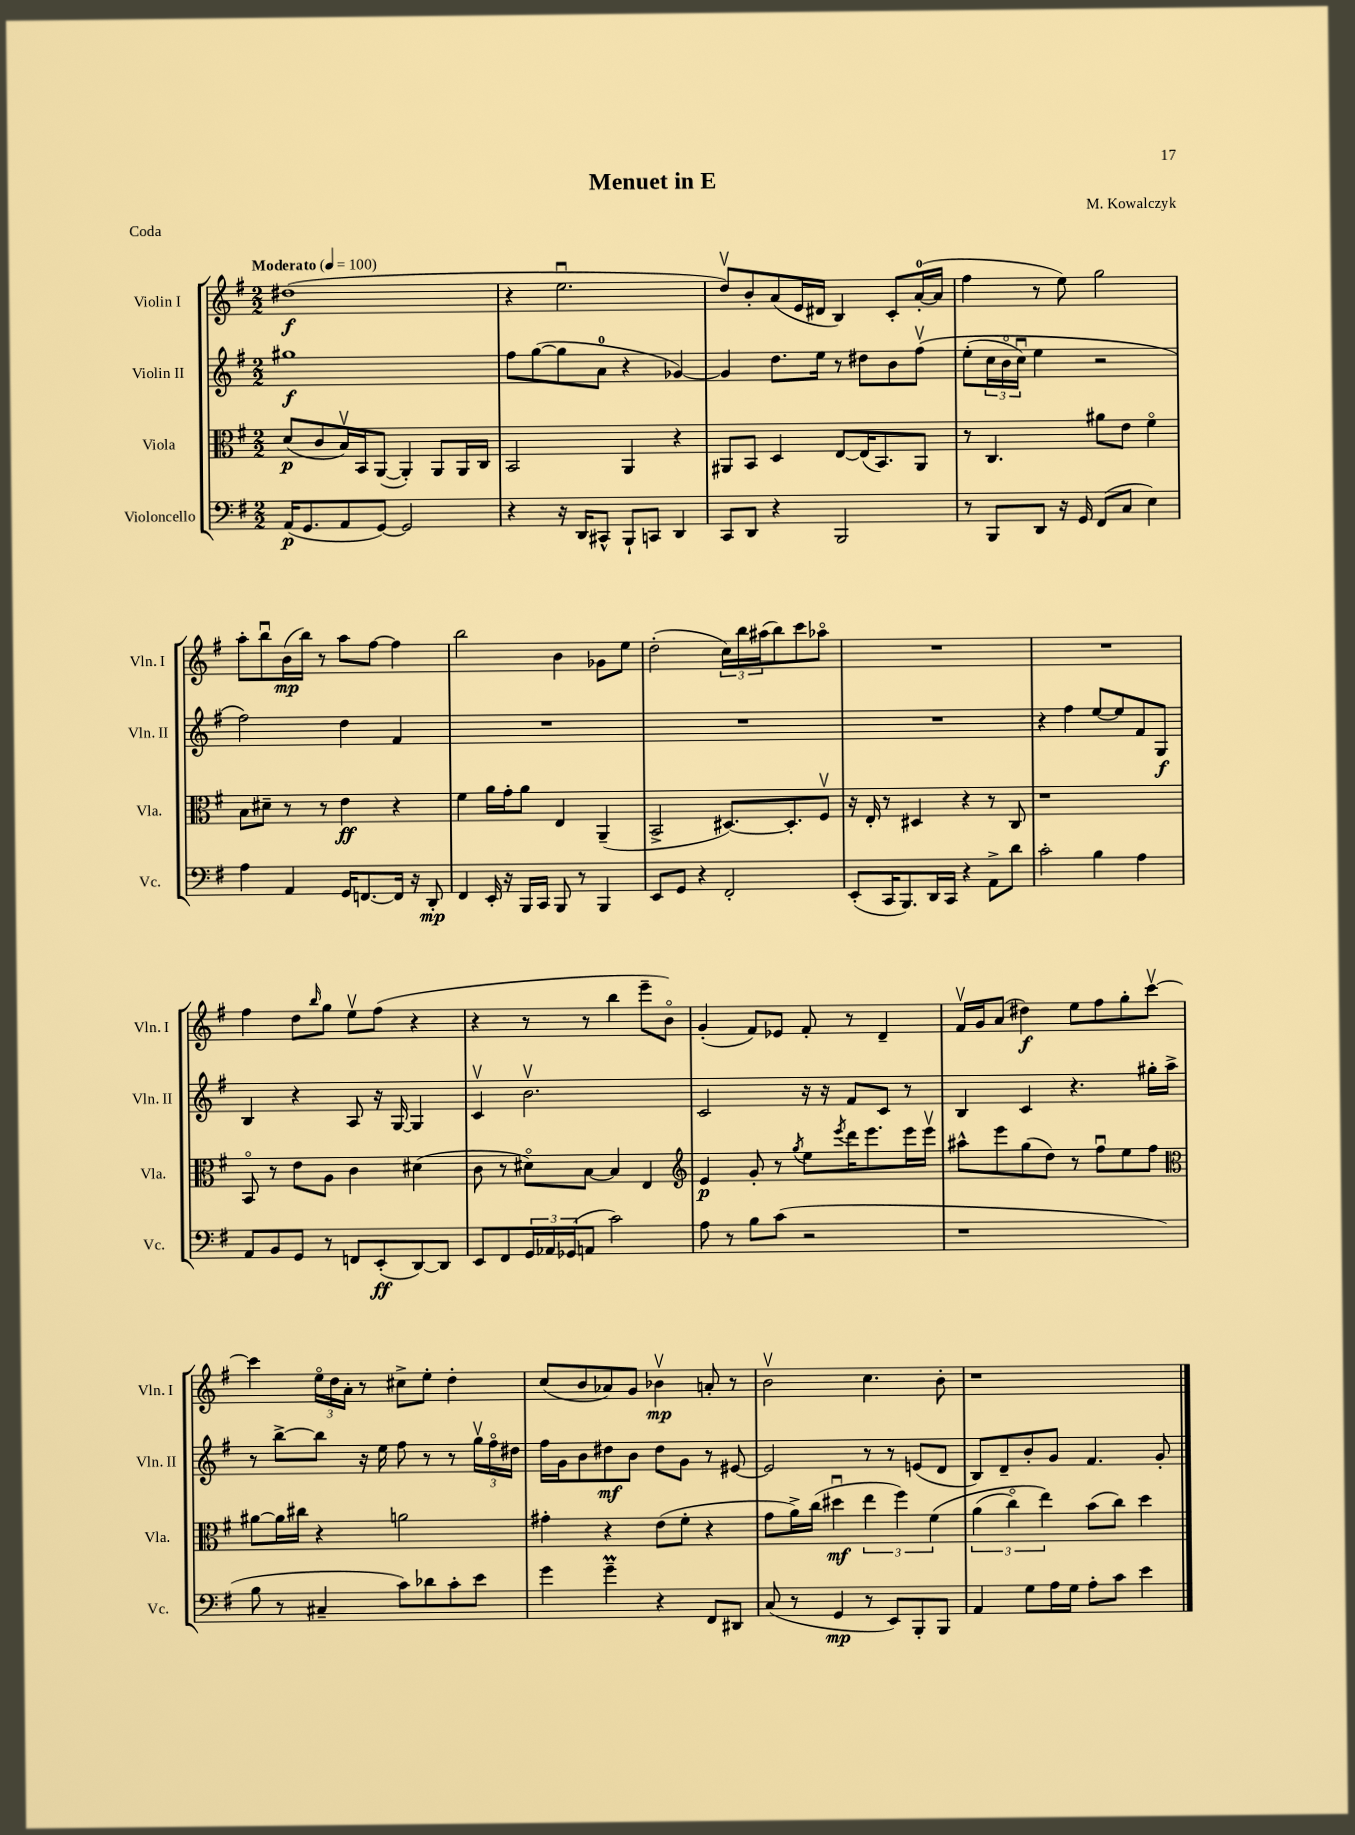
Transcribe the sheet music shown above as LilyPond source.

\header { title = "Menuet in E" composer = "M. Kowalczyk" piece = "Coda" }
<<
\new StaffGroup <<
\new Staff = "s0" \with { instrumentName = "Violin I" shortInstrumentName = "Vln. I" } {
    \clef treble \key g \major \numericTimeSignature \time 2/2 \tempo "Moderato" 4 = 100
    dis''1\f( |
    r4 e''2.\downbow |
    d''8\upbow) b'8-. a'8( e'16 dis'16 b4) c'8-. a'16-0~-.( a'16 |
    fis''4 r8 e''8) g''2 |
    a''8-. b''8\downbow b'16\mp( b''16) r8 a''8 fis''8~ fis''4 |
    b''2 b'4 ges'8 e''8 |
    d''2-.( \tuplet 3/2 { c''16) b''16 ais''16( } b''8) c'''8 aes''8\flageolet |
    R1 |
    R1 |
    fis''4 d''8 \grace { b''16 } g''8 e''8\upbow fis''8( r4 |
    r4 r8 r8 b''4 e'''8-- b'8\flageolet) |
    g'4-.( fis'8) ees'8 fis'8-. r8 d'4-- |
    fis'16\upbow g'16 a'8( dis''4\f) e''8 fis''8 g''8-. c'''8~\upbow |
    c'''4 \tuplet 3/2 { e''16\flageolet d''16 a'16-. } r8 cis''8-> e''8-. d''4-. |
    c''8( b'8 aes'8) g'8 bes'4\upbow\mp a'8-. r8 |
    b'2\upbow c''4. b'8-. |
    r1 \bar "|." |
}
\new Staff = "s1" \with { instrumentName = "Violin II" shortInstrumentName = "Vln. II" } {
    \clef treble \key g \major \numericTimeSignature \time 2/2
    gis''1\f |
    fis''8 g''8~( g''8 a'8-0 r4 ges'4~) |
    ges'4 d''8. e''16 r8 dis''8 b'8 fis''8\upbow\( |
    e''8-.( \tuplet 3/2 { c''16 b'16\flageolet c''16\downbow) } e''4 r2 |
    fis''2\) d''4 fis'4 |
    R1 |
    R1 |
    R1 |
    r4 fis''4 e''8~ e''8 fis'8 g8\f |
    b4 r4 a8 r16 g16~ g4 |
    c'4\upbow b'2.\upbow |
    c'2 r16 r16 fis'8 c'8 r8 |
    b4 c'4 r4. gis''16-. a''16-> |
    r8 b''8~-> b''8 r16 e''16 fis''8 r8 r8 \tuplet 3/2 { g''16\upbow fis''16\flageolet dis''16 } |
    fis''16 g'16 b'8 dis''8\mf b'8 dis''8 g'8 r8 eis'8~ |
    eis'2 r8 r8 e'8( d'8 |
    b8) d'8-- b'8-. g'8 fis'4. g'8-. \bar "|." |
}
\new Staff = "s2" \with { instrumentName = "Viola" shortInstrumentName = "Vla." } {
    \clef alto \key g \major \numericTimeSignature \time 2/2
    d'8\p( c'8 b16\upbow) b,16 a,8~( a,4-.) a,8 a,16 c16 |
    b,2 a,4 r4 |
    ais,8 b,8 d4 e8~ e16( b,8.) ais,8 |
    r8 c4. ais'8 e'8 fis'4\flageolet |
    b8 dis'8-- r8 r8 e'4\ff r4 |
    fis'4 a'16 g'16-. a'8 e4 a,4--( |
    b,2-> dis8.~) dis8.-. fis8\upbow |
    r16 e16-. r8 dis4 r4 r8 c8 |
    r1 |
    b,8\flageolet r8 e'8 a8 c'4 dis'4( |
    c'8 r8 dis'8\flageolet) b8~ b4 e4 |
    \clef treble e'4\p g'8-. r8 \acciaccatura { g''8 } e''8 \acciaccatura { e'''8 } d'''16 e'''8. e'''16 e'''16\upbow |
    ais''8-^ e'''8 g''8( d''8) r8 fis''8\downbow e''8 fis''8 |
    \clef alto ais'8~ ais'16 cis''16 r4 a'2 |
    gis'4-. r4 e'8( fis'8-. r4 |
    g'8 a'16->) c''16( dis''4\downbow\mf \tuplet 3/2 { e''4 fis''4) fis'4\( } |
    \tuplet 3/2 { a'4( c''4\flageolet) e''4\) } b'8( c''8) d''4 \bar "|." |
}
\new Staff = "s3" \with { instrumentName = "Violoncello" shortInstrumentName = "Vc." } {
    \clef bass \key g \major \numericTimeSignature \time 2/2
    a,16\p( g,8. a,8 g,8~) g,2 |
    r4 r16 d,16 cis,8-^ b,,8-! c,8 d,4 |
    c,8 d,8 r4 b,,2 |
    r8 b,,8 d,8 r16 g,16 fis,8( c8 e4) |
    a4 a,4 g,16 f,8.~ f,16 r16 d,8-.\mp |
    fis,4 e,16-. r16 b,,16 c,16 b,,8 r8 b,,4 |
    e,8 g,8 r4 fis,2-. |
    e,8-.( c,16 b,,8.) d,16 c,16 r4 a,8-> d'8 |
    c'2-. b4 a4 |
    a,8 b,8 g,8 r8 f,8 e,8-.\ff( d,8~) d,8 |
    e,8 fis,8 \tuplet 3/2 { g,16 aes,16 ges,16( } a,8 c'2) |
    a8 r8 b8 c'8( r2 |
    r1 |
    b8 r8 cis4-- c'8) des'8 c'8-. e'8 |
    g'4 g'4--\prall r4 fis,8 dis,8 |
    c8( r8 g,4\mp r8 e,8) b,,8-. b,,8 |
    a,4 g8 a16 g16 a8-. c'8 e'4 \bar "|." |
}
>>
>>
\layout { \context { \Score \remove "Bar_number_engraver" } }
